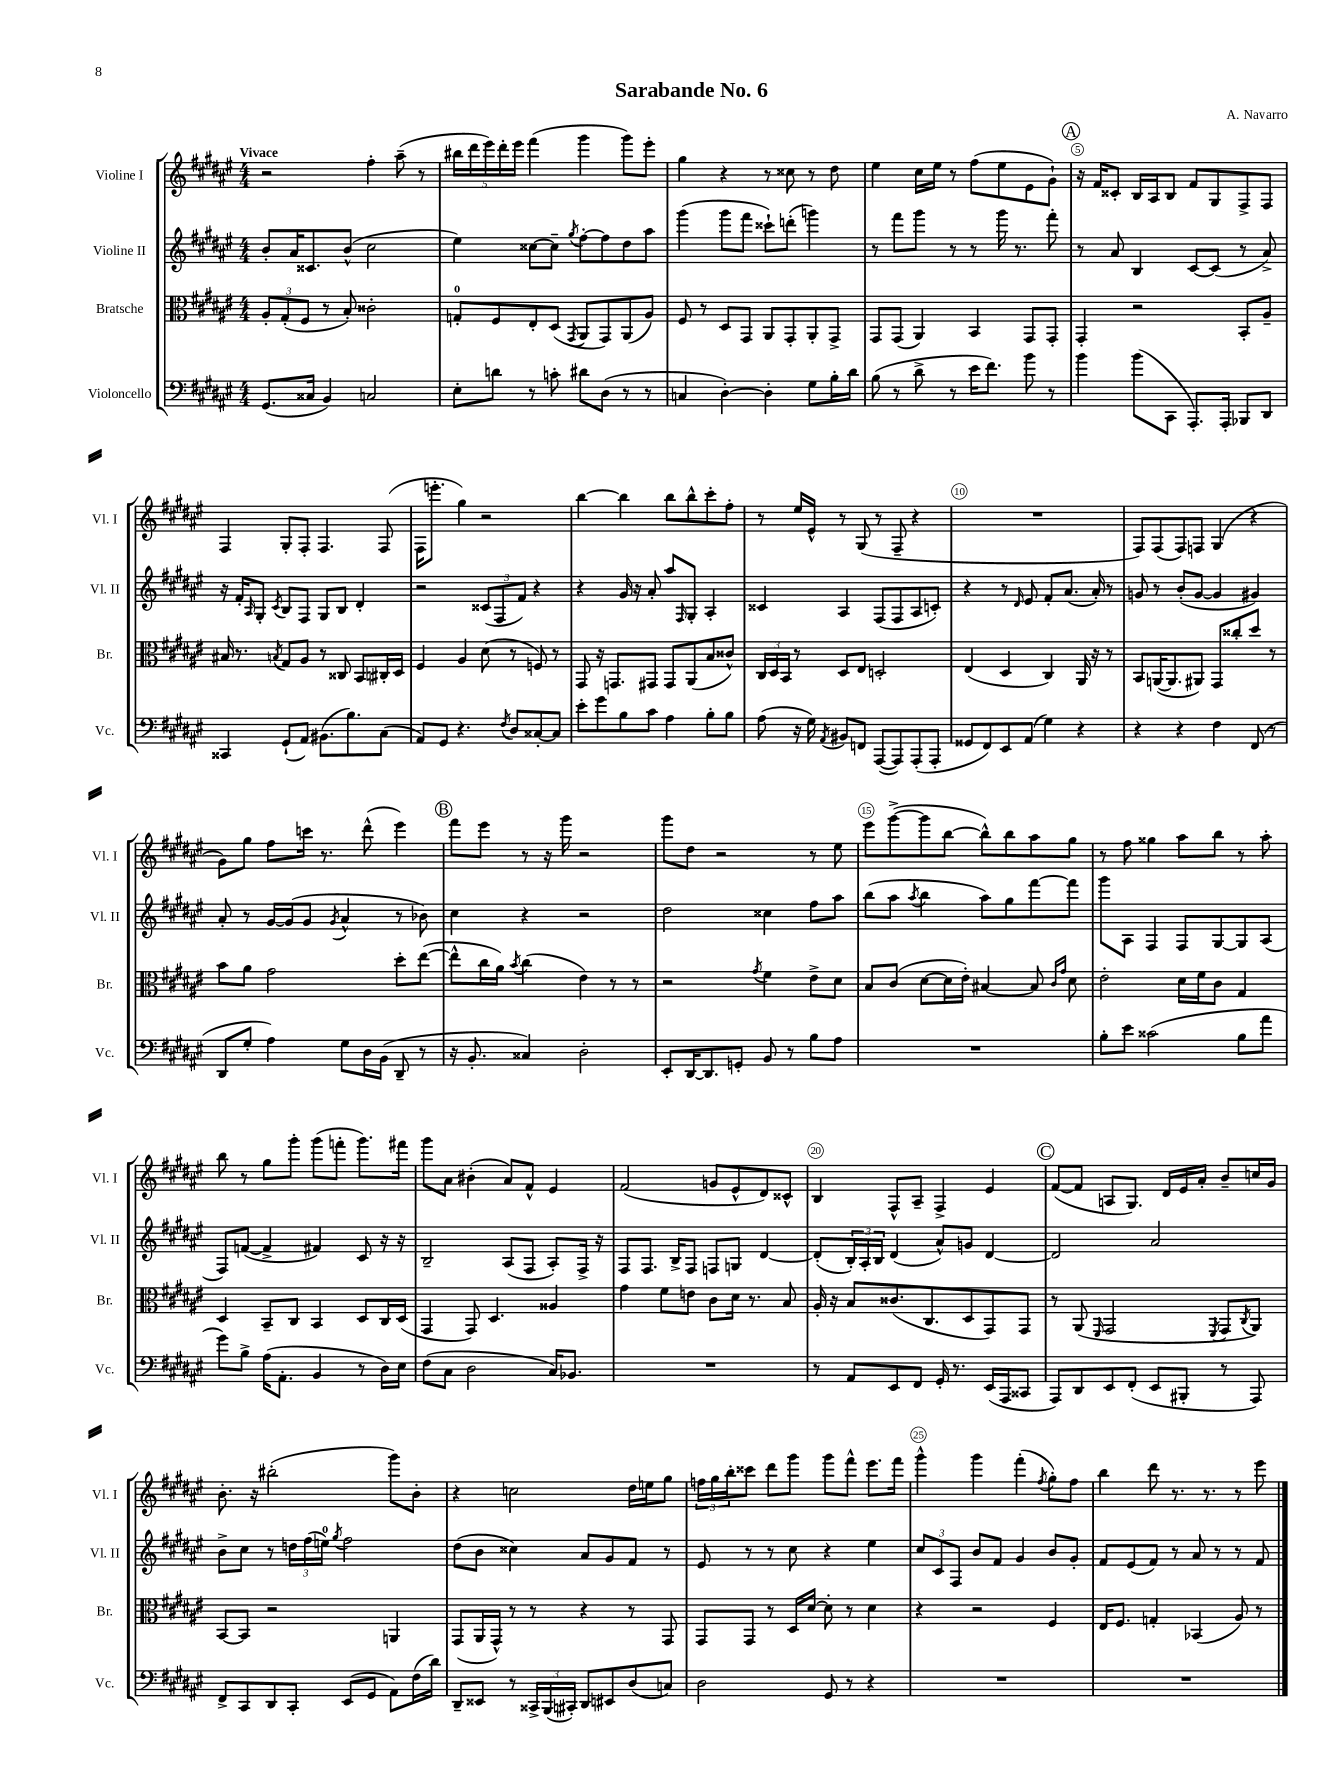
\header { title = "Sarabande No. 6" composer = "A. Navarro" }
<<
\new StaffGroup <<
\new Staff = "s0" \with { instrumentName = "Violine I" shortInstrumentName = "Vl. I" } {
    \clef treble \key fis \major \numericTimeSignature \time 4/4 \tempo "Vivace"
    r2 fis''4-. ais''8--( r8 |
    \tuplet 5/4 { bis''16 dis'''16 eis'''16) dis'''16-. eis'''16 } fis'''4( gis'''4 gis'''8) eis'''8-. |
    gis''4 r4 r8 cisis''8 r8 dis''8 |
    eis''4 cis''16 eis''16 r8 fis''8( eis''8 eis'8 gis'8-!) |
    \mark \markup { \circle "A" } r16 fis'16 cisis'8-. b16 ais16 b8 fis'8 gis8 fis8-> fis8 |
    fis4 gis8-. fis8-. fis4. fis8( |
    fis16 e'''8.-. gis''4) r2 |
    b''4~ b''4 b''8 b''8-^ cis'''8-. fis''8-. |
    r8 eis''16 eis'16-^ r8 gis8( r8 fis8-- r4 |
    R1 |
    fis8) fis8( fis8) f8 gis4( r4 |
    gis'8) gis''8 fis''8 c'''16 r8. dis'''8-^( eis'''4) |
    \mark \markup { \circle "B" } fis'''8 eis'''8 r8 r16 gis'''16 r2 |
    gis'''8 dis''8 r2 r8 eis''8 |
    eis'''8 gis'''8~->( gis'''8 b''8~ b''8-^) b''8 ais''8 gis''8 |
    r8 fis''8 gisis''4 ais''8 b''8 r8 ais''8-. |
    b''8 r8 gis''8 gis'''8-. gis'''8( f'''8-. gis'''8.) fis'''16 |
    gis'''8 ais'8 bis'4-.( ais'8) fis'8-^ eis'4 |
    fis'2( g'8 eis'8-^ dis'8) cisis'8-^ |
    b4 fis8-^ ais8-- fis4-> eis'4 |
    \mark \markup { \circle "C" } fis'8~( fis'8 a8 gis8.) dis'16 eis'16 ais'16-. b'8-- c''16 gis'16 |
    b'8.-. r16 bis''2-.( gis'''8) b'8-. |
    r4 c''2 dis''16 e''16 gis''8 |
    \tuplet 3/2 { f''16 gis''16 b''16-. } cisis'''8 dis'''8 gis'''8 gis'''8 fis'''8-^ eis'''8. fis'''16 |
    gis'''4-^ gis'''4 fis'''4-.( \acciaccatura { fis''8 } gis''8-.) fis''8 |
    b''4 dis'''8 r8. r8. r8 eis'''8 \bar "|." |
}
\new Staff = "s1" \with { instrumentName = "Violine II" shortInstrumentName = "Vl. II" } {
    \clef treble \key fis \major \numericTimeSignature \time 4/4
    b'8-. ais'16 cisis'8. b'8-^( cis''2 |
    eis''4) cisis''8~ cisis''8-- \acciaccatura { gis''8 } fis''8~-. fis''8 dis''8 ais''8 |
    gis'''4( gis'''8 fis'''8 cisis'''8-!) d'''8-.( g'''4) |
    r8 fis'''8 gis'''8 r8 r8 gis'''16 r8. fis'''8-. |
    \mark \markup { \circle "A" } r8 ais'8 b4 cis'8~ cis'8( r8 ais'8->) |
    r16 fis'16-. \grace { ais16 } gis8-. \acciaccatura { cis'8 } b8 fis8 gis8 b8 dis'4-. |
    r2 \tuplet 3/2 { cisis'8( fis8 fis'8) } r4 |
    r4 gis'16 r16 ais'8-. ais''8 \grace { fis16 } gis8-. ais4-. |
    cisis'4 ais4 fis8( fis8 ais8 c'8-.) |
    r4 r8 \grace { dis'16 } eis'8 fis'8-. ais'8.( ais'16-.) r8 |
    g'8 r8 b'8-.( g'8~ g'4 gis'4) |
    ais'8-. r8 gis'16~ gis'16( gis'8 \acciaccatura { gis'8 } ais'4-^ r8 bes'8) |
    \mark \markup { \circle "B" } cis''4 r4 r2 |
    dis''2 cisis''4 fis''8 ais''8 |
    b''8( ais''8 \acciaccatura { ais''8 } b''4 ais''8) gis''8 fis'''8~ fis'''8 |
    gis'''8 ais8 fis4 fis8 gis8~ gis8 ais8( |
    fis8) f'8~( f'4-> fis'4) cis'8 r16 r16 |
    b2-- ais8( fis8 ais8-.) fis16-> r16 |
    fis8 fis8. b16-> fis8 f8 g8 dis'4~ |
    dis'8-.( \tuplet 3/2 { b16-.) ais16-. b16 } dis'4( ais'8-^) g'8 dis'4~ |
    \mark \markup { \circle "C" } dis'2 ais'2 |
    b'8-> cis''8 r8 \tuplet 3/2 { d''16 fis''16( e''16-0) } \acciaccatura { gis''8 } fis''2 |
    dis''8( b'8 cisis''4) ais'8 gis'8 fis'8 r8 |
    eis'8 r8 r8 cis''8 r4 eis''4 |
    \tuplet 3/2 { cis''8 cis'8 fis8 } b'8 fis'8 gis'4 b'8 gis'8-. |
    fis'8 eis'8( fis'8) r8 ais'8 r8 r8 fis'8 \bar "|." |
}
\new Staff = "s2" \with { instrumentName = "Bratsche" shortInstrumentName = "Br." } {
    \clef alto \key fis \major \numericTimeSignature \time 4/4
    \tuplet 3/2 { ais8-. gis8-.( fis8 } r8 b8-.) cisis'2-. |
    g8-0-. fis8 eis8-. dis8( \acciaccatura { gis,8 } ais,8 gis,8) ais,8( ais8) |
    fis8 r8 dis8 gis,8 ais,8 gis,8-. ais,8-. gis,8-> |
    gis,8 gis,8( ais,4) b,4 gis,8 gis,8-. |
    \mark \markup { \circle "A" } gis,4-. r2 b,8-. ais8-- |
    bis16 r8. \acciaccatura { b8 } gis8 ais8 r8 cisis8 b,8 cis16-. dis16 |
    fis4 ais4 dis'8( r8 f8) r8 |
    gis,8 r16 g,8. gis,8 gis,8 ais,8( b8 cisis'8-^) |
    \tuplet 3/2 { cis16 dis16 b,16 } r8 dis8 eis8 d2-. |
    eis4( dis4 cis4) ais,16 r16 r8 |
    b,8 a,16~( a,8. ais,8) gis,8 cisis''8-. dis''8 r8 |
    b'8 ais'8 gis'2 dis''8-. eis''8~( |
    \mark \markup { \circle "B" } eis''8-^ cis''16 ais'16) \acciaccatura { b'8 } cis''4( eis'4) r8 r8 |
    r2 \acciaccatura { gis'8 } fis'4 eis'8-> dis'8 |
    b8 cis'8( dis'8~ dis'16 eis'16-.) bis4~ bis8 \grace { cis'16 gis'16 } dis'8 |
    eis'2-. dis'16 fis'16 cis'8 gis4 |
    dis4 b,8-- cis8 b,4 dis8 cis16 dis16( |
    gis,4 gis,8) dis4. aisis4 |
    gis'4 fis'8 e'8 cis'8 dis'16 r8. b8 |
    ais16-. r16 b8 cisis'8.( cis8. dis8 gis,8) gis,8 |
    \mark \markup { \circle "C" } r8 ais,8( \grace { fis,16 } gis,2 \acciaccatura { fis,8 } gis,8 \acciaccatura { cis8 } ais,8) |
    b,8~ b,8 r2 a,4 |
    gis,8( ais,16 gis,16-^) r8 r8 r4 r8 gis,8 |
    gis,8 gis,8 r8 dis16 dis'16~ dis'8-. r8 dis'4 |
    r4 r2 fis4 |
    eis16 fis8. g4-. bes,4( ais8) r8 \bar "|." |
}
\new Staff = "s3" \with { instrumentName = "Violoncello" shortInstrumentName = "Vc." } {
    \clef bass \key fis \major \numericTimeSignature \time 4/4
    gis,8.( cisis16 b,4) c2 |
    eis8-. d'8 r8 c'8-. dis'8 dis8( r8 r8 |
    c4 dis4~-.) dis4-. gis8 b16-. dis'16 |
    b8( r8 dis'8-> r8 eis'16 fis'8.) b'8 r8 |
    \mark \markup { \circle "A" } b'4 b'8( cis,8 ais,,8.-.) ais,,16-. bes,,8 dis,8 |
    cisis,4 gis,8-!( ais,8) bis,8.( b8.) cis8( |
    ais,8) gis,8 r4. \acciaccatura { fis8 } dis8 cisis8~-. cisis8 |
    eis'8-. gis'8 b8 cis'8 ais4 b8-. b8 |
    ais8( r16 gis16) \acciaccatura { ais,8 } bis,8 f,8 ais,,8~( ais,,8) ais,,8-.( ais,,8-. |
    gisis,8 fis,8) eis,8 ais,8( gis4) r4 |
    r4 r4 fis4 fis,8( r8 |
    dis,8 gis8-. ais4) gis8 dis16 b,16( dis,8-- r8 |
    \mark \markup { \circle "B" } r16 b,8.-. cisis4) dis2-. |
    eis,8-. dis,16~ dis,8. g,8-. b,8 r8 b8 ais8 |
    R1 |
    b8-. eis'8 cisis'2( b8 ais'8 |
    gis'8) b8-> ais16( ais,8.-. b,4 r8 dis16) eis16 |
    fis8( cis8 dis2 cis16) bes,8. |
    R1 |
    r8 ais,8 eis,8 fis,8 gis,16-. r8. eis,16( ais,,16 cisis,8 |
    \mark \markup { \circle "C" } ais,,8) dis,8 eis,8 fis,8-.( eis,8 bis,,8-. r8 ais,,8) |
    fis,8-> cis,8 dis,8 cis,8-. eis,8( gis,8 ais,8) fis16( dis'16) |
    dis,8-- eisis,8 r8 \tuplet 3/2 { cisis,16-> b,,16( cis,16-.) } dis,8 eis,8 dis8( c8) |
    dis2 gis,8 r8 r4 |
    R1 |
    R1 \bar "|." |
}
>>
>>
\layout { \context { \Score \override BarNumber.break-visibility = ##(#f #t #t) barNumberVisibility = #(every-nth-bar-number-visible 5) \override BarNumber.stencil = #(make-stencil-circler 0.1 0.3 ly:text-interface::print) } }
